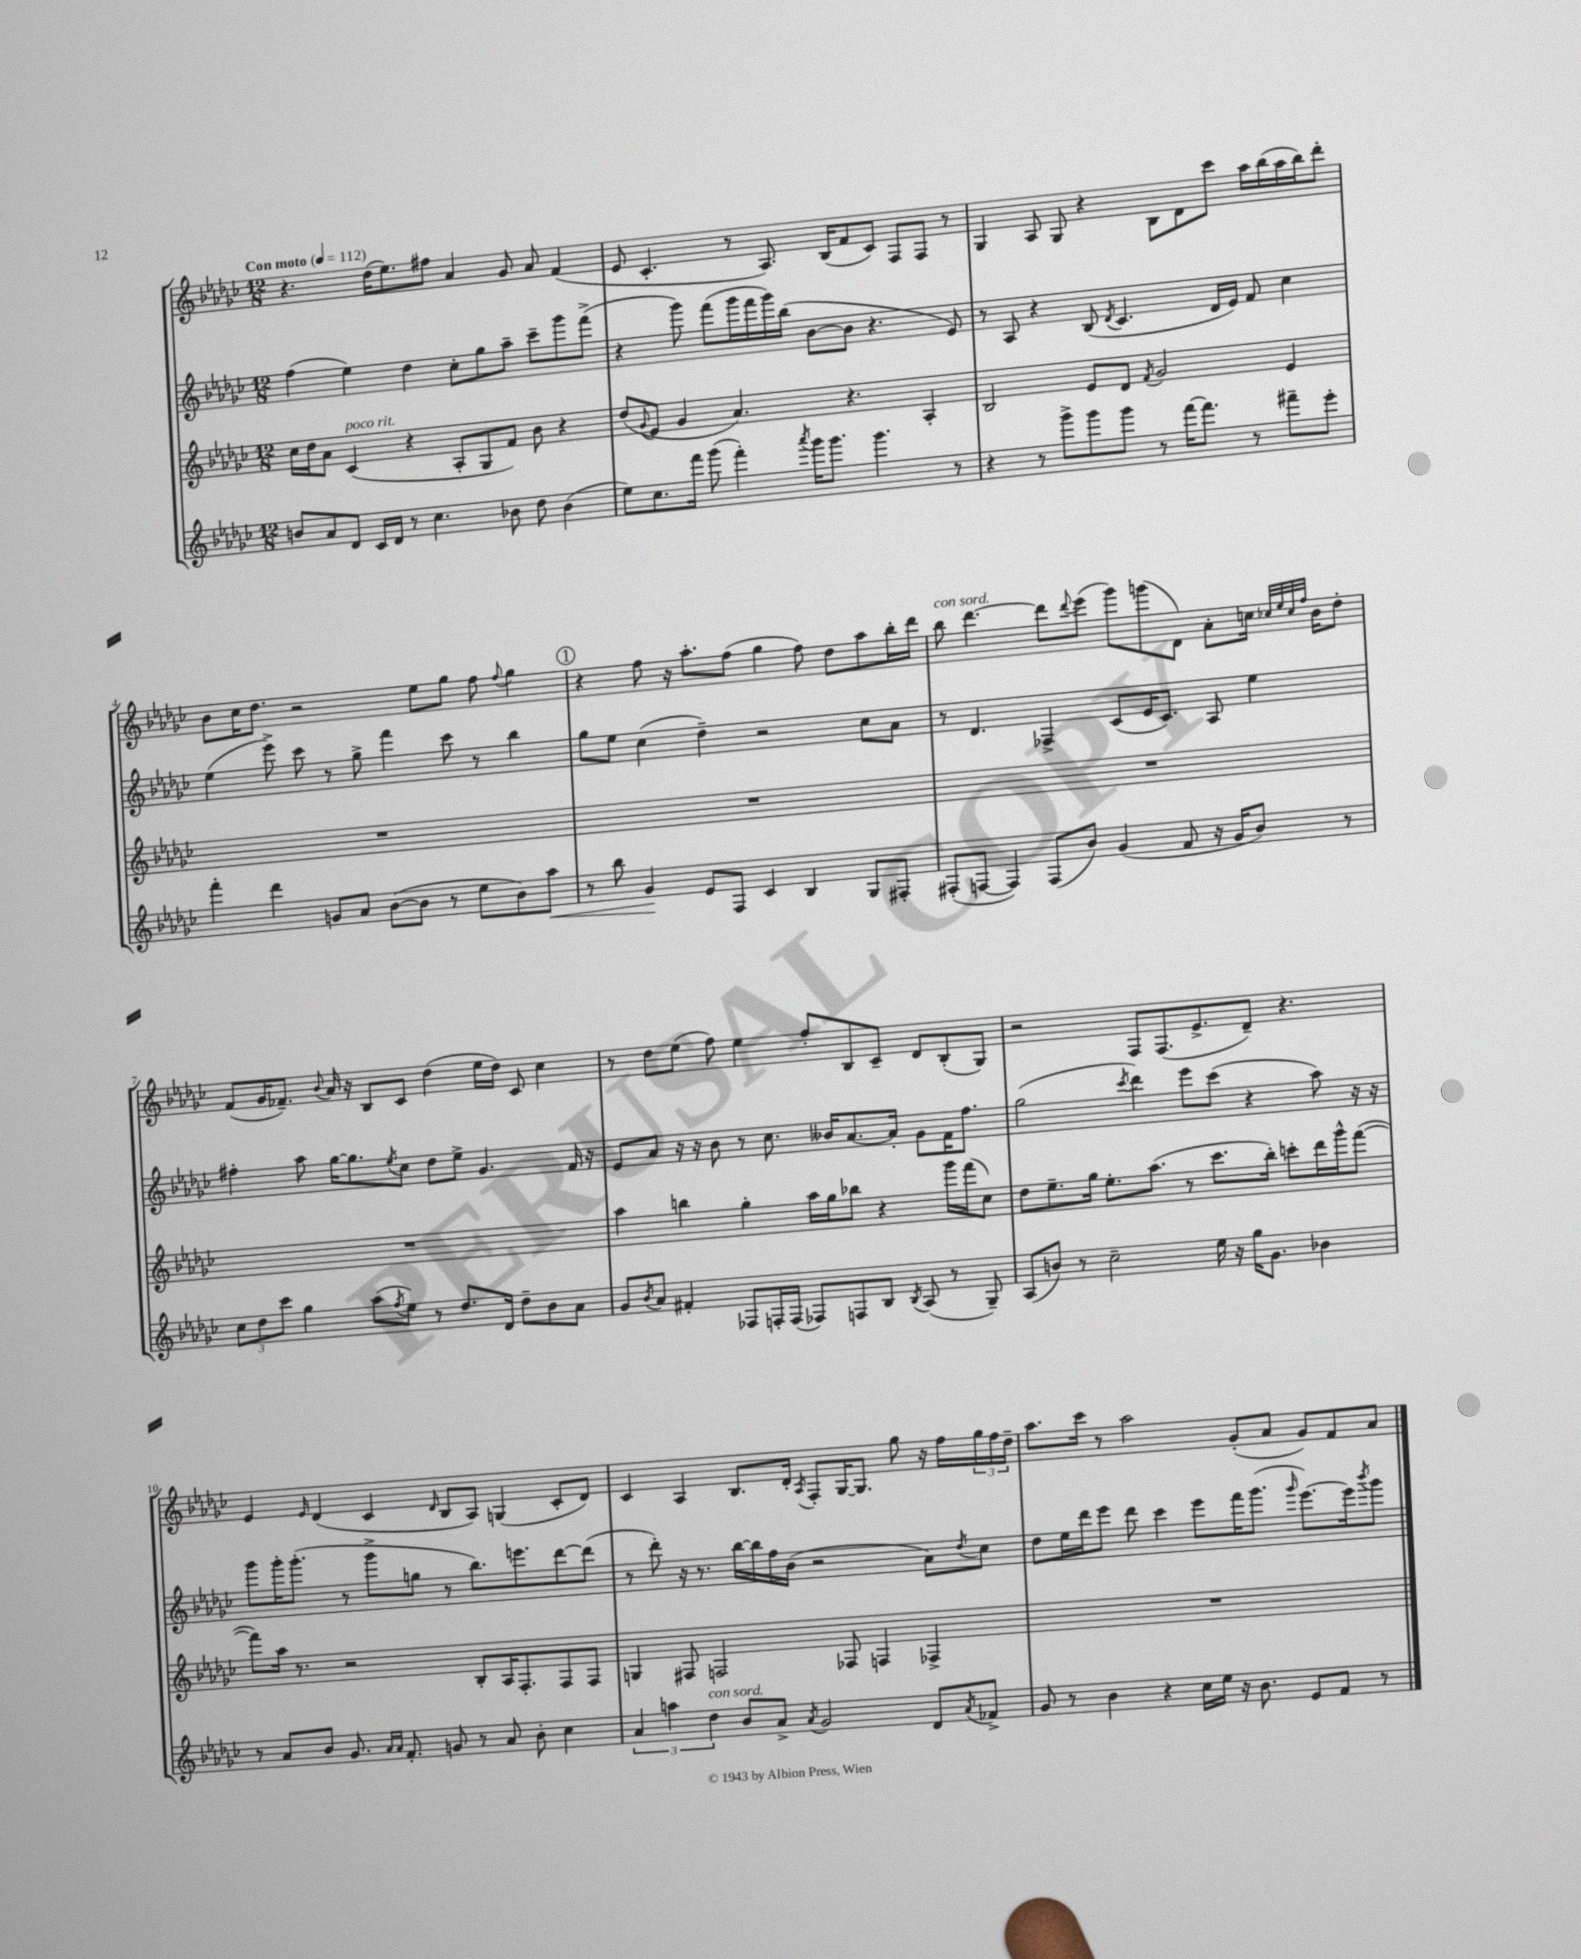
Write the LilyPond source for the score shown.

<<
\new StaffGroup <<
\new Staff = "s0" {
    \clef treble \key ges \major \numericTimeSignature \time 12/8 \tempo "Con moto" 4 = 112
    r4. des''16( ees''8.) fis''8 aes'4 ges'8 aes'8 f'4( |
    ees'8 ces'4.-. r8 aes8.) bes16( f'8 ces'8) f8 f8 r8 |
    ges4 aes8 ges8 r4 bes8 des'8 ces'''8 aes''16 bes''16( aes''16 bes''16) des'''8-. |
    bes'8 ces''16 des''8. r2 ees''8 ges''8 f''8 \appoggiatura { f''8 } ges''4 |
    \mark \markup { \circle "1" } r4 f''8 r16 aes''8.-. f''8( ges''4 f''8) des''8 aes''8 bes''16-. des'''16 |
    bes''8^\markup { \italic "con sord." } des'''4.~ des'''8 \appoggiatura { des'''8 } ees'''8( ges'''8) g'''8( des'8) aes'8-. c''16 \grace { ces''32 ees''32 ces''32 f''32 } bes'16 des''8-. |
    f'8( ges'16 fes'8.--) \appoggiatura { bes'8 } aes'16 r16 bes8 ces'8 des''4( ees''16 des''16) ces'8 ces''4 |
    r8 des''8 ees''8( f''8) ees''4 f''8-. bes8 ces'8-- des'8 bes8-.( ges8) |
    r2 f8 f8.( ees'8.-> des'8--) r4. |
    ees'4 \grace { ees'16 } des'4( ces'4 \grace { des'16 } bes8 aes8) g4( ces'8-. des'8) |
    ces'4 aes4 bes8. des'16-. \acciaccatura { aes8 } f8-. ges16~ ges8. ges''8 r16 f''16 \tuplet 3/2 { ges''16 f''16 des''16-- } |
    aes''8. ces'''16 r8 aes''2 ges'8-.( aes'8 ges'8) f'8 aes'8 \bar "|." |
}
\new Staff = "s1" {
    \clef treble \key ges \major \numericTimeSignature \time 12/8
    f''4( ees''4) des''4 ces''8-. ges''8 aes''8-- ces'''8-- ges'''8 f'''8->( |
    r4 ges'''8) f'''8( ges'''16 f'''16 ges'''16) bes''16( bes'8~ bes'8 r4. ees'8) |
    r8 aes8 r4 bes8( \acciaccatura { des'8 } ces'4. des'16 ees'16) f'8 ces''4 |
    ees''4( ees'''8->) ces'''8 r8 ges''8-> f'''4 ces'''8 r8 bes''4 |
    \mark \markup { \circle "1" } ges''8 ees''8 ces''4( des''4--) r2 ces''8 aes'8 |
    r8 des'4. fes4-> ces'8( ees'16 ces'8.) aes8 ees''4 |
    fis''4-. aes''8 ges''16~ ges''8. \acciaccatura { ees''8 } ces''8 des''8 ees''8-> ges'4. f'16 r16 |
    ees'8 aes'8 r16 r16 bes'8 r8 ces''8. beses'16 aes'8.~ aes'16-. ges'8 f'16 f''8. |
    ges''2( \acciaccatura { ces'''8 } des'''4) ees'''8 ces'''8( r4 aes''8) r16 r16 |
    ges'''8 ges'''16-. ges'''8.-.( r8 ges'''8-> g''8 r8 bes''8.) e'''8. des'''8~ des'''8( |
    r8 des'''8-.) r16 r8. bes''16~ bes''16 f''16 bes'16( r2 aes'8) \acciaccatura { des''8 } ces''8 |
    des''8 ees''16 des'''16 ees'''8 des'''8 ces'''4 ees'''8 f'''16 ges'''8.( \grace { ges'''16 } ees'''8.~) ees'''16 \acciaccatura { bes'''8 } ges'''8 \bar "|." |
}
\new Staff = "s2" {
    \clef treble \key ges \major \numericTimeSignature \time 12/8
    ces''16 des''16 aes'8 ces'4^\markup { \italic "poco rit." }( r4 aes8-. ges8 f'8) bes'8 r4 |
    des''8( \appoggiatura { ges'8 } ees'8 ges'4 aes'4.) r4. aes4-. |
    bes2 ees'8 des'8 \acciaccatura { f'8 } ges'2 ees'4 |
    R1. |
    \mark \markup { \circle "1" } R1. |
    R1. |
    R1. |
    aes''4 b''4 ges''4-. aes''16 ges''16 bes''8 r4 ges'''16 f'''16( ces''8) |
    des''8 ees''8.-- ges''16 ees''8.-. aes''8.( r8 ces'''8. bes''16-.) c'''8-. des'''16 ges'''16-^ f'''8~( |
    f'''8) aes''16 r8. r2 bes8-. aes16 f8.-. f8 f8 |
    g4 fis8 f2 fes8 f4 fes4-> |
    R1. \bar "|." |
}
\new Staff = "s3" {
    \clef treble \key ges \major \numericTimeSignature \time 12/8
    b'8 aes'8 des'8 ces'16 des'16 r8 ces''4. bes'8 des''8 bes'4( |
    ees''8) ces''8. f'''16 ges'''8( f'''4-.) \acciaccatura { aes'''8 } ges'''16 ges'''8. ges'''4. r8 |
    r4 r8 ges'''8-> ges'''8 ges'''8 r8 f'''16~ f'''8. r8 fis'''8-- ees'''8-. |
    f'''4-. des'''4 g'8 aes'8 bes'8~( bes'8 r8 ees''8 bes'8) aes''8\< |
    \mark \markup { \circle "1" } r8 bes''8 ges'4\! ees'8 f8 ces'4 bes4 ges8 fis8-. |
    fis8-.( f8~ f4) f8( bes'8) ges'4( f'8 r16 ges'16 bes'8) r8 |
    \tuplet 3/2 { ces''8 des''8 ces'''8 } ges''4 aes''8( \acciaccatura { f''8 } ees''8) r8 des''8. des'16 des''8-- bes'8 aes'8 |
    ges'8 \acciaccatura { bes'8 } aes'8 fis'4-. fes8 f16-. f16( fes8) f8 bes8 \acciaccatura { bes8 } aes8( r8 ges8--) |
    aes8( b'8) r8 ces''2-- ees''16 r16 ges''16 ges'8. bes'4 |
    r8 aes'8 bes'8 ges'8. \grace { aes'16 aes'16 } f'8.-. g'8 r8 aes'8 bes'8-. ces''4 |
    \tuplet 3/2 { aes'4 a''4 des''4^\markup { \italic "con sord." } } bes'8 aes'8-> \acciaccatura { aes'8 } ges'2 des'8 \acciaccatura { aes'8 } fes'8-> |
    ges'8 r8 bes'4 r4 ces''16 ees''16 r16 bes'8. ees'8 f'8 r8 \bar "|." |
}
>>
>>
